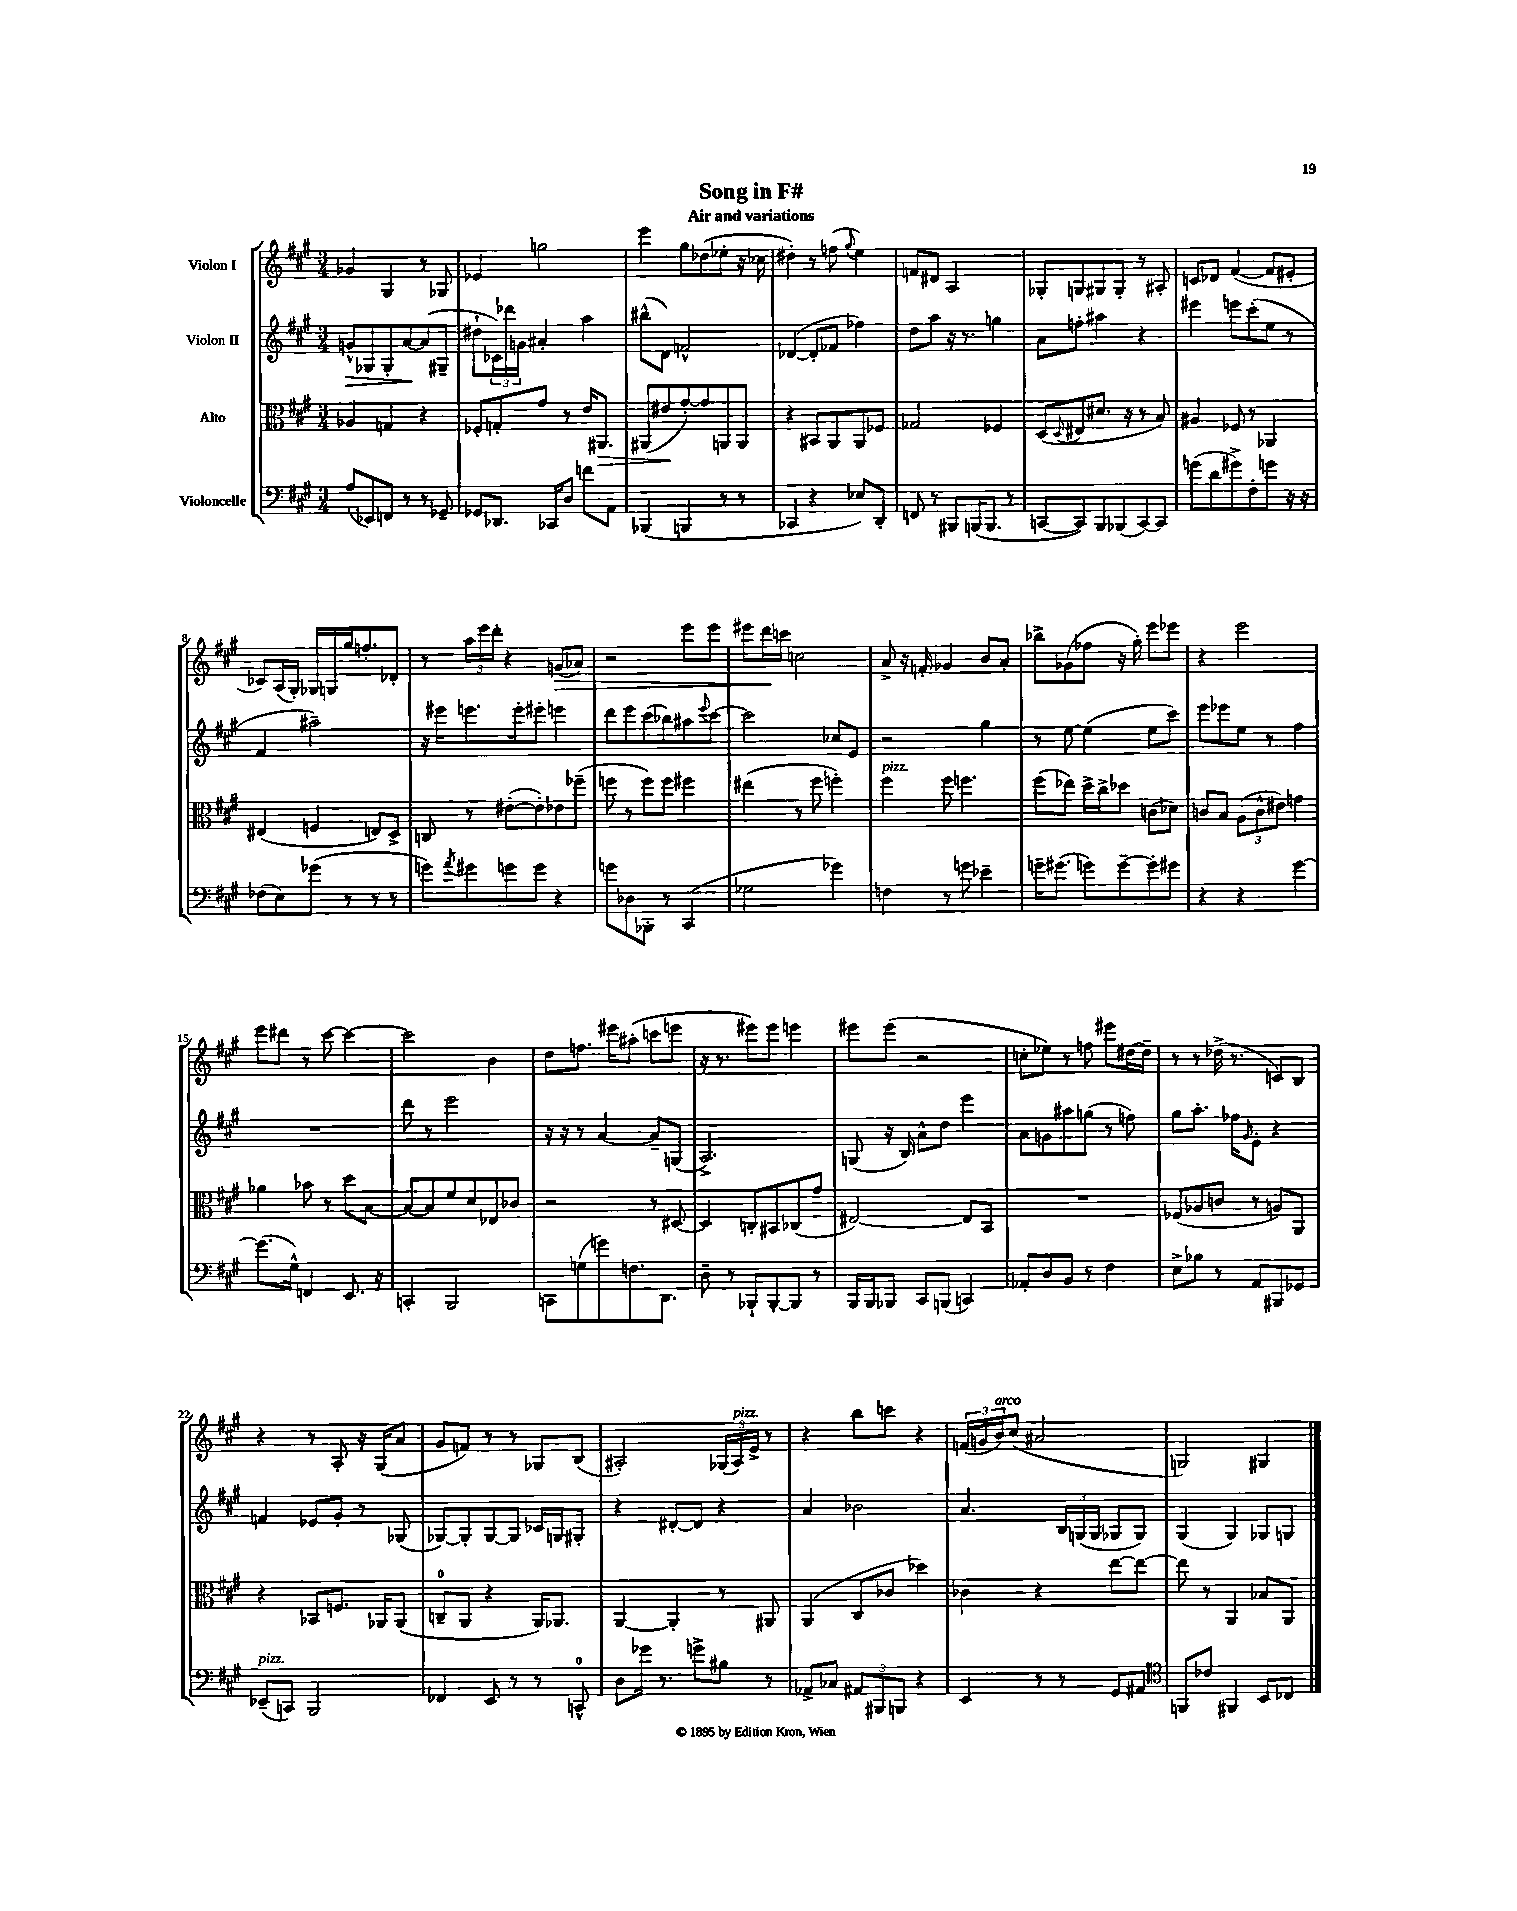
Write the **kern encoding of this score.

**kern	**kern	**kern	**kern
*staff4	*staff3	*staff2	*staff1
*clefF4	*clefC3	*clefG2	*clefG2
*k[f#c#g#]	*k[f#c#g#]	*k[f#c#g#]	*k[f#c#g#]
*M3/4	*M3/4	*M3/4	*M3/4
(8A/L	4A-/	8g^^/L	4g-/
8EE-/)	.	8G-/	.
8FF/J	4G/	8G-'/	4G#/
8r	.	[8a/	.
8r	4r	(8a/]	8r
8GG-~/	.	8G#~/J	8G-/
=	=	=	=
8GG-/L	8F-'/L	8dd#`\L	4e-/
8.DD-/J	8G'/	24c-\L)	.
.	.	24ddd-\	.
.	.	24g\JJ	.
.	8g#/J	4a#'/	2gg\
16CC-/LK	.	.	.
8D/J	8r	.	.
8f\L	16e/LK	4aa\	.
.	8.AA#/J	.	.
8AA\J	.	.	.
=	=	=	=
(4BBB-/	(8AA#/L	(8bb#^^\L	4eee\
.	8e#/	8d\J)	.
4BBB/	[8g#'/)	2f^^/	8gg#\L
.	8g#/]	.	(8dd-\
8r	8AA/	.	8ee-'\J
8r	8AA/J	.	16r
.	.	.	16cc-\
=	=	=	=
4CC-/	4r	([4d-/	4dd#'\)
4r	8BB#/L	8d-'/]L	8r
.	8AA/	8f-/J	(8ff\
.	.	.	8qqgg#/
8E-/L)	8AA/	4ff-\)	4ee\)
8DD'/J	8F-/J	.	.
=	=	=	=
8FF/	2G-/	8dd\L	8f/L
8r	.	8aa\J	8d#/J
8BBB#/L	.	16r	2A/
.	.	8.r	.
(16BBB/K	.	.	.
8.BBB/J	.	.	.
.	4F-/	4gg\	.
8r	.	.	.
=	=	=	=
[8CC/L	(8D/L	8a\L	8G-'/L
.	8qqD/	.	.
8CC/])	8E#/	8ff'\J	8G/
8BBB/	8.d#/J	4aa#\	8G#/
(8BBB-/	.	.	8G#'/J
.	16r	.	.
[8CC/)	8r	4r	8r
8CC/]J	8B/)	.	8A#'/
=	=	=	=
(8g\L	4A#/	4eee#\	8c/L
8d\	.	.	8d-/J
8g#^\)	8F-/	8eee\L	([4f#/
8F#'\	8r	(8ccc#'\	.
8g\J	4AA-/	8ee\J	8f#/]L
16r	.	8r	8e#'/J
16r	.	.	.
=	=	=	=
(8F-\L	(4E#/	4f#/	8c-/L)
8E\)	.	.	(16A/L
.	.	.	16G#'/JJ)
(8g-\J	4F/	2aa#~\)	16G-/LL
.	.	.	16G/
8r	.	.	16gg#/J
.	.	.	8.ff'/
8r	8E/L)	.	.
8r	8D^/J	.	8d-'/J
=	=	=	=
8g\L)	8C/	16r	8r
.	.	16eee#\LK	.
8qa/	.	.	.
8g#\	8r	8.eee\	24aa\LL
.	.	.	24eee\
.	.	.	24ddd'\JJ
8g\	([8e#'\L	.	4r
.	.	16eee'\k	.
8g\J	8e#'\])	8eee#'\J	.
4r	8e-\	4eee\	(8g/L
.	(8ff-~\J	.	8a-/J)
=	=	=	=
8g\L	8ff\	8ddd\L	2r
8D-\	8r	8eee\	.
8BBB-'\J	8ff\L)	(8ccc#\	.
8r	8ff\J	8bb-\)	.
(4CC#/	4ff#\	8aa#\	8eee\L
.	.	8qqeee/	.
.	.	[8ccc#\J	8eee\J
=	=	=	=
2G-\	(4ee#\	2ccc#\]	8eee#\L
.	.	.	16ddd\L
.	.	.	16ccc\JJ
.	8r	.	2cc\
.	8ff#\	.	.
4g-\)	4ff'\)	8cc-/L	.
.	.	8e/J	.
=	=	=	=
4F\	4ff#\	2r	8a^/
.	.	.	16r
.	.	.	16f'/
8r	8ff#\	.	4g-/
8g\	4.ff\	.	.
4e-~\	.	4gg#\	8b/L
.	.	.	8a'/J
=	=	=	=
16g~\LK	(8ff#\L	8r	8bb-^\L
(8.g#\J	.	.	.
.	8ee-\J)	[8ee\	(8g-\
8g\L)	16dd^\LL	(4ee\]	8ff-\J
.	16cc#^\J	.	.
[8g~\	8dd-\J	.	16r
.	.	.	16gg#'\)
8g'\]	(8c\L	8ee\L	8eee\L
8g#\J	8d-\J)	8ccc#\J)	8eee-\J
=	=	=	=
4r	8c/L	8eee\L	4r
.	8B/J	8eee-\	.
4r	(12A\L	8ee\J	2eee\
.	12c^^\	.	.
.	.	8r	.
.	12e#\J)	.	.
[4g#\	4g\	4ff#\	.
=	=	=	=
(8.g#\]L	4a-\	2.r	8eee\L
.	.	.	8ddd#\J
16G#^^\Jk)	.	.	.
4FF/	8b-\	.	8r
.	8r	.	[8ccc#\
8.EE/	8dd\L	.	4ccc#\_
.	[8B\J	.	.
16r	.	.	.
=	=	=	=
4CC'/	8B/_L	8ddd\	2ccc#\]
.	8B/]	8r	.
2BBB/	8f#/	2eee\	.
.	8d/	.	.
.	8E-/	.	4b\
.	8c-/J	.	.
=	=	=	=
8CC\L	2r	16r	8dd\L
.	.	16r	.
(8G\	.	8r	8.ff\J
8g\)	.	[4a/	.
.	.	.	16eee#\LK
8.F\	.	.	(8aa#'\J
.	8r	8a~/]L	8ccc\L
8.DD\J	.	.	.
.	[8D#/	(8G/J	8eee\J
=	=	=	=
8D~\	4D#/]	2.A^/)	16r
.	.	.	8.r
8r	.	.	.
8BBB-`/L	8C'/L	.	8eee#\L)
[8BBB-'/	8BB#/	.	8eee#\J
8BBB-/]J	(8C-/	.	4eee\
8r	8g#/J	.	.
=	=	=	=
16BBB/LL	[2E#/)	(8G/	8eee#\L
16BBB/J	.	.	.
8BBB-/J	.	16r	(8eee#\J
.	.	16B/)	.
8CC#/L	.	8a^^\L	2r
(8BBB/J	.	8dd\J	.
4CC/)	8E#/]L	4eee\	.
.	8BB/J	.	.
=	=	=	=
8AA-'/L	2.r	8a\L	8cc'\L
8D/	.	8g\	8ee-\J)
8BB/J	.	8aa#\	8r
8r	.	(8gg\J	8ff\
4F#\	.	8r	8eee#\L
.	.	8ff\)	[16dd#\L
.	.	.	16dd#~\]JJ
=	=	=	=
8E^\L	(8F-/L	8gg#\L	8r
8B-\J	8A-/	8.aa'\J	8r
8r	8c/J	.	(16dd-^\
.	.	16ff-\LK	8.r
.	.	16qqg#/	.
8AA/L	8r	8e'\J	.
8BBB#/	8A/L)	4r	8c/L)
8GG-/J	8AA/J	.	8B/J
=	=	=	=
(8EE-~/L	4r	4f/	4r
8CC/J)	.	.	.
2BBB/	8BB-/L	8e-/L	8r
.	8.F/J	8g#'/J	8A'/
.	.	8r	16r
.	16AA-/LK	.	(16G#/LK
.	(8AA-/J	(8G-/	8a/J
=	=	=	=
4FF-/	8C~/L	[8G-/L)	8g#/L
.	8AA/J	8G-'/]	8f/J)
8EE/	4r	[8G-/	8r
8r	.	8G-/]J	8r
8r	16AA/LK)	16c-/LL	8G-/L
.	8.AA-/J	16G/J	.
8CC^^/	.	8G#'/J	(8B/J
=	=	=	=
8D\L	[4AA/	4r	2A#'/)
16g-\Jk	.	.	.
8.r	.	.	.
.	4AA'/]	[8d#'/L	.
8g^\L	.	8d#/]J	.
8B#\J	8r	4r	(24G-/LL
.	.	.	24A#/)
.	.	.	24e^/JJ
8r	8AA#/	.	8r
=	=	=	=
8AA-^/L	(4AA/	4a/	4r
8C-/J	.	.	.
12AA#/L	8C#/L	2b-\	8bb\L
12BBB#/	.	.	.
.	8c-/J	.	8ccc\J
12BBB/J	.	.	.
4r	4dd-\)	.	4r
=	=	=	=
4EE/	4c-\	4.a/	(24f/LL
.	.	.	24g/
.	.	.	24b/J)
.	.	.	(8cc#/J
8r	4r	.	2a#/
8r	.	24B/LL	.
.	.	(24G/	.
.	.	24G/JJ	.
8GG#/L	[8ee\L	8G-/L	.
8AA#/J	8ee\_J	8G-/J)	.
=	=	=	=
*clefC4	*	*	*
8FF/L	8ee\]	(4G#/	2G/)
8c-/J	8r	.	.
4FF#/	4AA/	4G#/)	.
8BB/L	8B-/L	8G-/L	4G#/
8C-/J	8AA/J	8G/J	.
==	==	==	==
*-	*-	*-	*-
